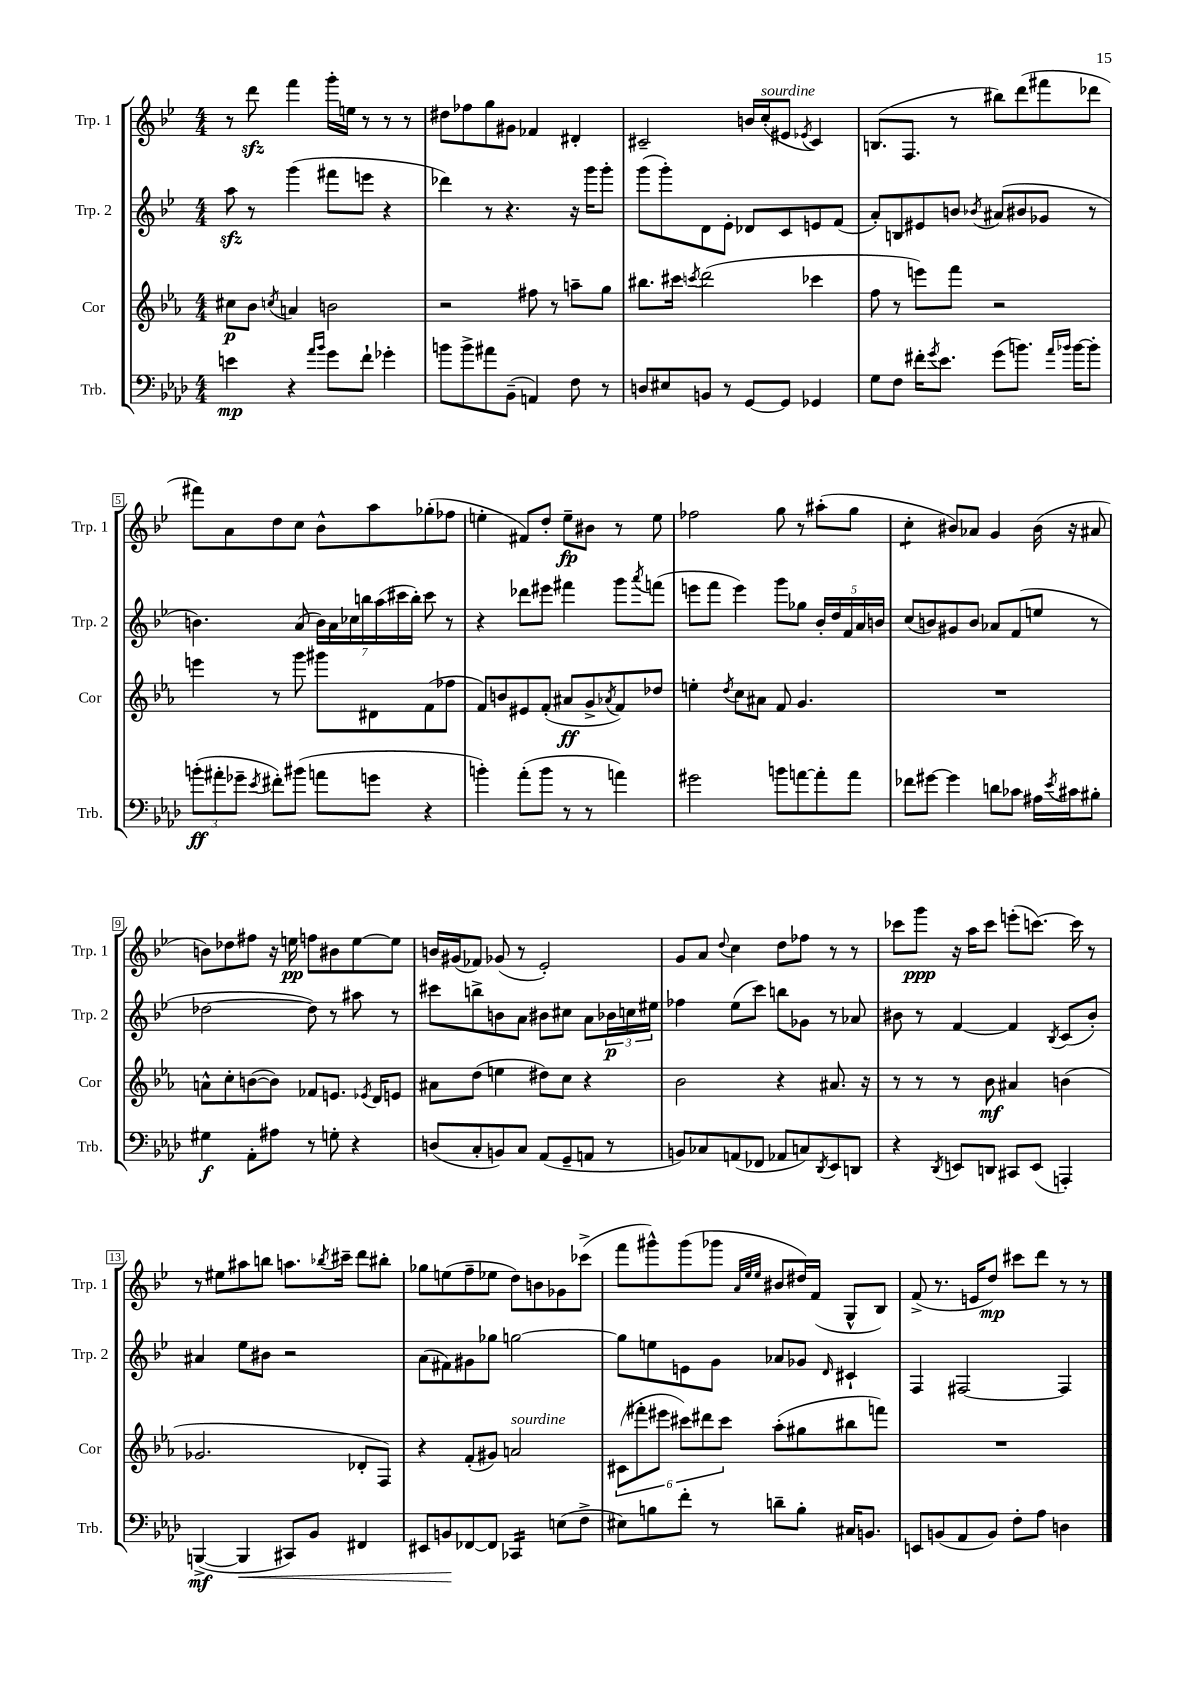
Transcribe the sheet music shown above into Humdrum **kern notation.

**kern	**kern	**kern	**kern
*staff4	*staff3	*staff2	*staff1
*clefF4	*clefG2	*clefG2	*clefG2
*k[b-e-a-d-]	*k[b-e-a-]	*k[b-e-]	*k[b-e-]
*M4/4	*M4/4	*M4/4	*M4/4
4e	8cc#	8aa	8r
.	8b-	8r	8ddd
.	8qcc	.	.
4r	4a	(4ggg	4fff
16qqa-	.	.	.
16qqb-	.	.	.
8g	2b	8fff#	16ggg'
.	.	.	16ee
8f`	.	8eee	8r
4g-'	.	4r	8r
.	.	.	8r
=	=	=	=
8b	2r	4ddd-)	8dd#
8b^	.	.	8ff-
8a#	.	8r	8gg
(8BB-~	.	4.r	8g#
4AA)	8ff#	.	4f-
.	8r	.	.
8F	8aa~	16r	4d#'
.	.	16ggg	.
8r	8gg	8ggg'	.
=	=	=	=
8D	8.bb#	(8ggg	2c#~
8E#	.	8ggg')	.
.	16ccc#	.	.
.	8qccc	.	.
8BB	(2ddd	8d	.
8r	.	8e-'	.
[8GG	.	8d-	16b
.	.	.	(16cc'
8GG]	.	8c	8e#
.	.	.	8qe-
4GG-	4ccc-	8e	4c#)
.	.	(8f	.
=	=	=	=
8G	8ff	8a')	(8.B
8F	8r	8B	.
.	.	.	8.F
16f#'	8eee)	8e#	.
8qg	.	.	.
8.e-	.	.	.
.	8fff	8b	8r
.	.	8qb-	.
(8g	2r	(8a#	8bb#)
8.b)	.	8b#	(8ddd
.	.	8g-	8fff#
16qqa-	.	.	.
16qqb-	.	.	.
[16b-	.	.	.
8b-']	.	8r	8ddd-
=	=	=	=
(12b'	4eee	4.b)	8fff#)
12a#'	.	.	.
.	.	.	8a
12g-~	.	.	.
8qe-	.	.	.
8f#')	8r	.	8dd
(8b#	8ggg	(8a	8cc
8a	8ggg#	28b)	8b-^^
.	.	28a	.
.	.	28cc-	.
.	.	28bb	.
8g	8d#	.	8aa
.	.	(28aa	.
.	.	28ccc#	.
.	.	28bb')	.
4r	(8f	8ccc#	(8gg-'
.	8ff-	8r	8ff-
=	=	=	=
4b')	8f)	4r	4ee'
.	8b	.	.
(8a-'	8e#	8ddd-	8f#)
8b	(8f'	8eee#	8dd'
8r	8a#	4fff#	8ee~
8r	8g^	.	8b#
.	8qa-	.	.
4a)	8f)	8ggg	8r
.	.	8qaaa	.
.	8dd-	(8fff	8ee
=	=	=	=
2g#	4ee'	8eee	2ff-
.	.	8fff	.
.	8qdd	.	.
.	8cc	4eee)	.
.	8a#	.	.
8b	8f	8ggg	8gg
[8a	4.g	8gg-	8r
8a']	.	20b-'	(8aa#'
.	.	20dd	.
.	.	20f	.
8a	.	.	8gg
.	.	20a	.
.	.	20b	.
=	=	=	=
8f-	1r	(8cc	4cc'
[8g#	.	8b)	.
4g#]	.	8g#	8b#)
.	.	8b	8a-
8d	.	8a-	4g
8c-	.	(8f	.
16A#	.	8ee	(16b#
8qe-	.	.	.
16c#	.	.	16r
8B#'	.	8r	8a#
=	=	=	=
4G#	8a^^	[2dd-	8b)
.	8cc'	.	8dd-
8AA-'	([8b	.	8ff#
8A#	8b])	.	16r
.	.	.	16ee
8r	8f-	8dd-])	8ff
8G'	8.e	8r	8b#
4r	.	8aa#	[8ee
.	8qe-	.	.
.	16d	.	.
.	8e	8r	8ee]
=	=	=	=
(8D	8a#	8ccc#	16b
.	.	.	(16g#
8C'	(8dd	8bb^	8f-)
8BB)	4ee	8b	(8g-
8C	.	8a	8r
(8AA-	8dd#)	8b#	2e-')
8GG~	8cc	8cc#	.
8AA	4r	8a	.
8r	.	24b-	.
.	.	24cc	.
.	.	24ee#	.
=	=	=	=
8BB)	2b-	4ff-	8g
8C-	.	.	8a
.	.	.	8qqdd
(8AA	.	(8ee-	4cc
8FF-	.	8ccc)	.
8AA-	4r	8bb	8dd
8C)	.	8g-	8ff-
8qDD-	.	.	.
8EE-	8.a#	8r	8r
8DD	.	8a-	8r
.	16r	.	.
=	=	=	=
4r	8r	8b#	8ccc-
.	8r	8r	8ggg
8qDD-	.	.	.
8EE	8r	[4f	16r
.	.	.	16aa
8DD	8b-	.	8ccc-
8CC#	4a#	4f]	(8eee'
(8EE	.	.	[8.ccc)
.	.	8qB-	.
4AAA')	(4b	(8c	.
.	.	.	16ccc]
.	.	8b#')	8r
=	=	=	=
([4BBB^	2.g-	4a#	8r
.	.	.	8ee#
4BBB]	.	8ee-	8aa#
.	.	8b#	8bb
8CC#)	.	2r	8.aa
8BB-	.	.	.
.	.	.	8qbb-
.	.	.	16ccc#~
4FF#	8d-'	.	8ddd
.	8F)	.	8bb#'
=	=	=	=
8EE#	4r	(8a	8gg-
8BB	.	8f#)	(8ee
[8FF-	(8f'	8g#	8ff~
8FF-]	8g#)	8gg-	8ee-
4CC-	2a	[2gg	8dd)
.	.	.	8b
(8E	.	.	8g-
8F^	.	.	(8ccc-^
=	=	=	=
8E#)	(12c#	8gg]	8fff
.	12fff#'	.	.
8B	.	8ee	8ggg#^^)
.	12eee#	.	.
8f'	12ccc#)	8e	(8ggg#
.	12ddd#	.	.
8r	.	8g	8ggg-
.	12ccc#	.	.
.	.	.	32qqa
.	.	.	32qqee-
.	.	.	32qqee-
8d~	(8aa-'	8a-	8b#
8B'	8gg#	8g-	16dd#)
.	.	.	(16f
.	.	16qqd	.
16C#	8bb#	4c#`	8G^^
8.BB	.	.	.
.	8fff)	.	8B-)
=	=	=	=
8EE	1r	4F	(8f^
(8BB	.	.	8.r
8AA-	.	[2F#	.
.	.	.	16e
8BB)	.	.	8dd)
8F'	.	.	8ccc#
8A-	.	.	8ddd
4D	.	4F#]	8r
.	.	.	8r
==	==	==	==
*-	*-	*-	*-
